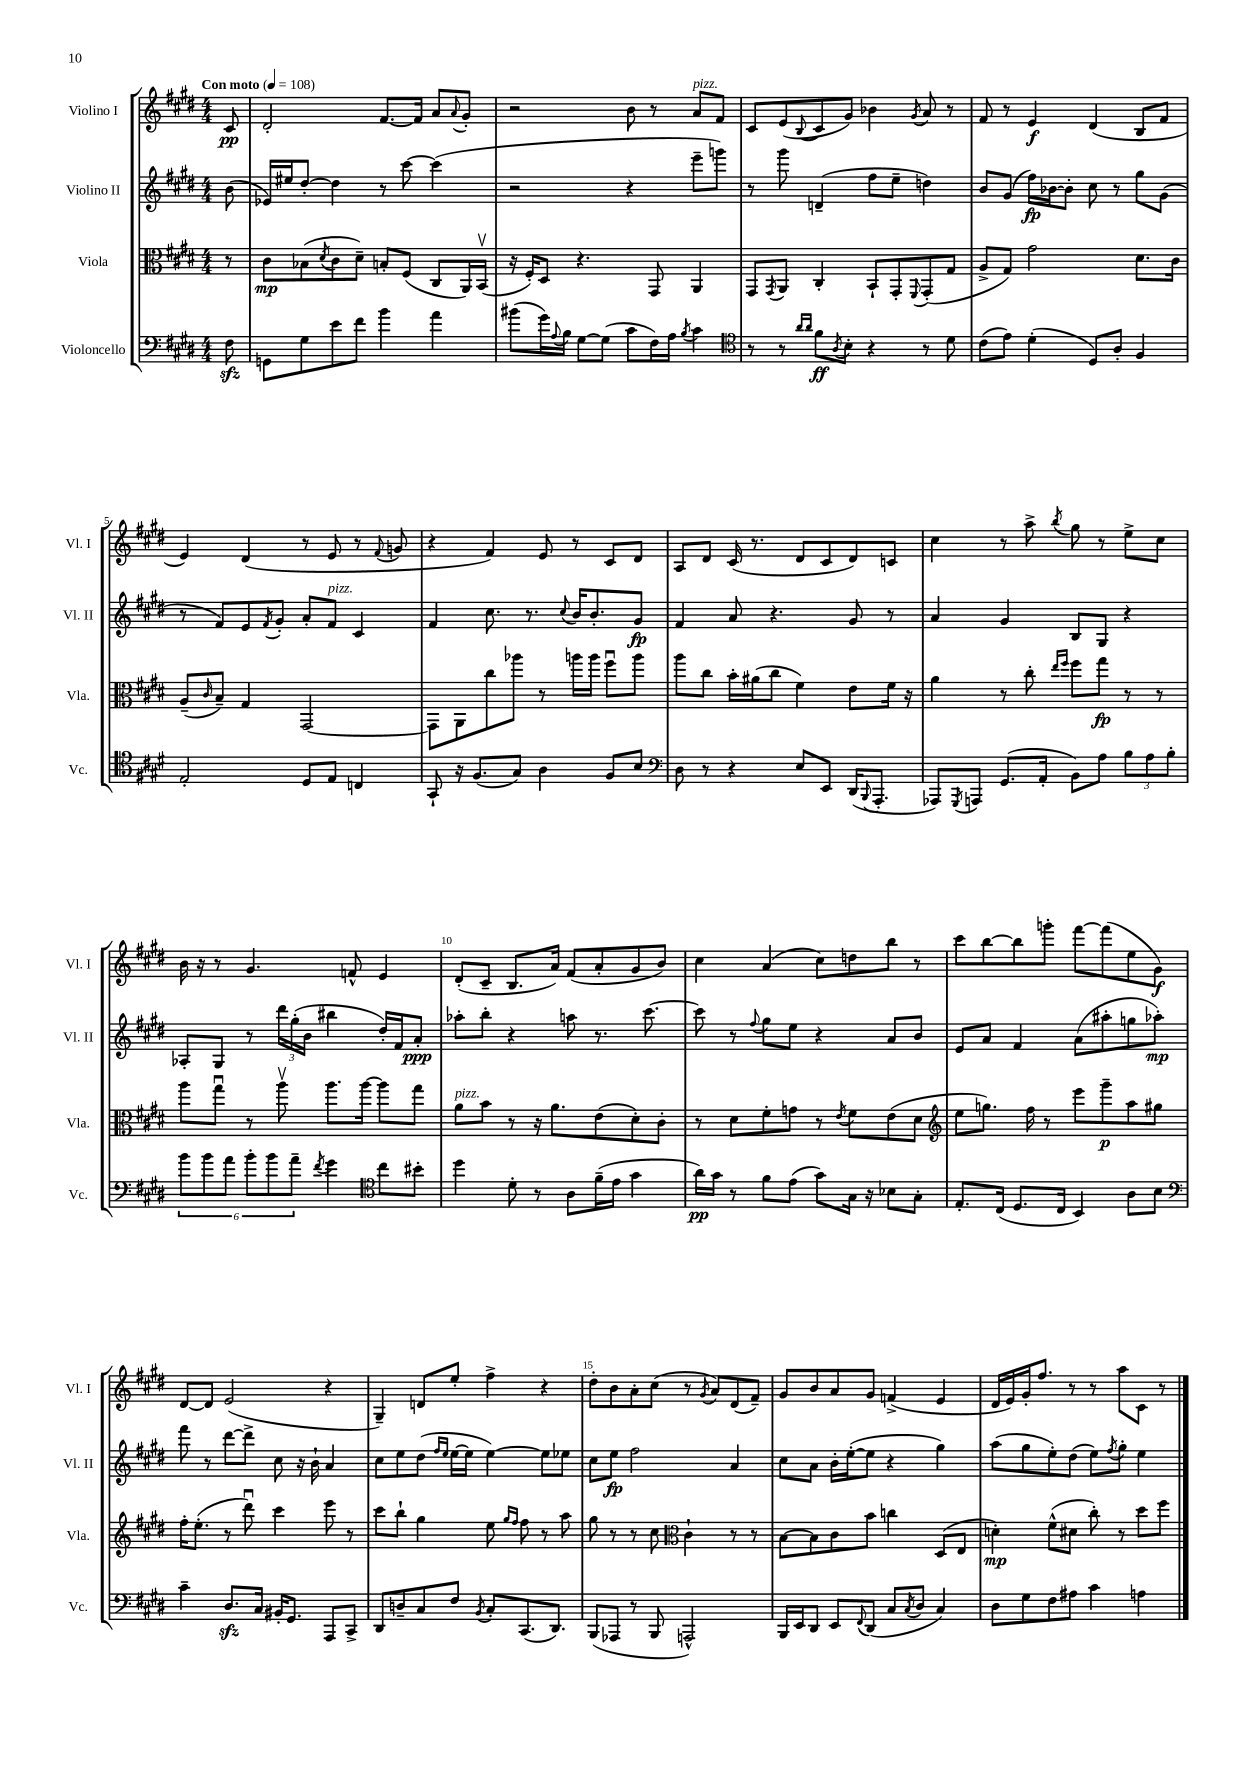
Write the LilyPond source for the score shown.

<<
\new StaffGroup <<
\new Staff = "s0" \with { instrumentName = "Violino I" shortInstrumentName = "Vl. I" } {
    \clef treble \key e \major \numericTimeSignature \time 4/4 \partial 8 \tempo "Con moto" 4 = 108
    cis'8\pp |
    dis'2-. fis'8.~ fis'16 a'8 \appoggiatura { a'8 } gis'8-. |
    r2 b'8 r8 a'8^\markup { \italic "pizz." } fis'8 |
    cis'8 e'8( \appoggiatura { b8 } cis'8 gis'8) bes'4 \acciaccatura { gis'8 } a'8 r8 |
    fis'8 r8 e'4\f dis'4( b8 fis'8 |
    e'4) dis'4( r8 e'8 r8 \appoggiatura { fis'8 } g'8 |
    r4 fis'4) e'8 r8 cis'8 dis'8 |
    a8 dis'8 cis'16( r8. dis'8 cis'8 dis'8) c'8 |
    cis''4 r8 a''8-> \acciaccatura { b''8 } gis''8 r8 e''8-> cis''8 |
    b'16 r16 r8 gis'4. f'8-^ e'4 |
    dis'8-.( cis'8-- b8. a'16) fis'8( a'8-. gis'8 b'8) |
    cis''4 a'4( cis''8) d''8 b''8 r8 |
    cis'''8 b''8~ b''8 g'''8-. fis'''8~ fis'''8( e''8 gis'8\f) |
    dis'8~ dis'8 e'2( r4 |
    gis4--) d'8 e''8-. fis''4-> r4 |
    dis''8-. b'8 a'8-. cis''8( r8 \acciaccatura { gis'8 } a'8) dis'8( fis'8--) |
    gis'8 b'8 a'8 gis'8 f'4->( e'4 |
    dis'16 e'16) gis'16-. fis''8. r8 r8 a''8 cis'8 r8 \bar "|." |
}
\new Staff = "s1" \with { instrumentName = "Violino II" shortInstrumentName = "Vl. II" } {
    \clef treble \key e \major \numericTimeSignature \time 4/4 \partial 8
    b'8( |
    ees'16) eis''16 dis''8~-. dis''4 r8 cis'''8~ cis'''4( |
    r2 r4 e'''8-- g'''8) |
    r8 gis'''8 d'4--( fis''8 e''8-- d''4) |
    b'8 gis'8( fis''16\fp) bes'16~ bes'8-. cis''8 r8 gis''8 gis'8( |
    r8 fis'8) e'8 \acciaccatura { fis'8 } gis'8-. a'8-. fis'8^\markup { \italic "pizz." } cis'4 |
    fis'4 cis''8. r8. \appoggiatura { cis''8 } b'16 b'8.-. gis'8\fp |
    fis'4 a'8 r4. gis'8 r8 |
    a'4 gis'4 b8 gis8 r4 |
    aes8-. gis8 r8 \tuplet 3/2 { dis'''16 gis''16-.( b'16 } bis''4 dis''16-.) fis'16 a'8-.\ppp |
    aes''8-. b''8-. r4 a''8 r8. cis'''8.~ |
    cis'''8 r8 \appoggiatura { fis''8 } gis''8 e''8 r4 a'8 b'8 |
    e'8 a'8 fis'4 a'8( ais''8-. g''8 aes''8-.\mp) |
    fis'''8 r8 dis'''8~ dis'''8-> cis''8 r16 b'16-! a'4 |
    cis''8 e''8 dis''8( \grace { fis''16 e''16 } e''16~ e''16 e''4~) e''8 ees''8 |
    cis''8 e''8\fp fis''2 a'4 |
    cis''8 a'8 b'16-. e''16~-.( e''8 r4 gis''4) |
    a''8( gis''8 e''8-.) dis''8( e''8) \acciaccatura { fis''8 } gis''8-. e''4 \bar "|." |
}
\new Staff = "s2" \with { instrumentName = "Viola" shortInstrumentName = "Vla." } {
    \clef alto \key e \major \numericTimeSignature \time 4/4 \partial 8
    r8 |
    cis'8\mp bes8( \acciaccatura { dis'8 } cis'8 dis'8--) b8-. fis8( cis8 a,16) b,16\upbow( |
    r16 fis16-.) dis8 r4. gis,8 a,4 |
    gis,8 \acciaccatura { gis,8 } a,8 cis4-. b,8-! gis,8-. \appoggiatura { fis,8 } gis,8-.( gis8 |
    a8-> gis8) gis'2 dis'8. cis'16 |
    a8--( \grace { cis'16 } b8--) gis4 gis,2~ |
    gis,8 a,8 cis''8 aes''8 r8 a''16 a''16 fis''8\downbow a''8 |
    a''8 cis''8 b'16-. ais'16( cis''8 fis'4) e'8 fis'16 r16 |
    a'4 r8 cis''8-. \grace { e''16 fis''16 } fis''8 gis''8\fp r8 r8 |
    a''8 gis''8\downbow r8 a''8\upbow a''8. a''16~ a''8 gis''8 |
    a'8^\markup { \italic "pizz." } b'8 r8 r16 a'8. e'8( dis'8-.) cis'8-. |
    r8 dis'8 fis'8-. g'8 r8 \acciaccatura { e'8 } fis'8 e'8( dis'8 |
    \clef treble e''8 g''8.) fis''16 r8 e'''8 gis'''8--\p a''8 gis''8 |
    fis''16-. e''8.-.( r8 dis'''8\downbow) cis'''4 e'''8 r8 |
    cis'''8 b''8-! gis''4 e''8 \grace { gis''16 fis''16 } fis''8 r8 a''8 |
    gis''8 r8 r8 cis''8 \clef alto cis'4-! r8 r8 |
    b8~ b8 cis'8 b'8 c''4 dis8( e8 |
    d'4-.\mp) fis'8-^( dis'8 cis''8-.) r8 dis''8 fis''8 \bar "|." |
}
\new Staff = "s3" \with { instrumentName = "Violoncello" shortInstrumentName = "Vc." } {
    \clef bass \key e \major \numericTimeSignature \time 4/4 \partial 8
    fis8\sfz |
    g,8 gis8 e'8 fis'8 b'4 a'4 |
    bis'8( gis'16) \appoggiatura { a8 } b16 gis8~ gis8( cis'8 fis16) a16 \acciaccatura { b8 } cis'4 |
    \clef tenor r8 r8 \grace { a'16 a'16 } fis'8\ff \acciaccatura { a8 } b8-. r4 r8 dis'8 |
    cis'8( e'8) dis'4-.( dis8) a8-. fis4 |
    e2-. dis8 e8 c4 |
    gis,8-! r16 fis8.( gis8) a4 fis8 b8 |
    \clef bass dis8 r8 r4 e8 e,8 dis,16( \appoggiatura { b,,8 } a,,8.-. |
    aes,,8) \acciaccatura { gis,,8 } a,,8 gis,8.( a,16-. b,8) a8 \tuplet 3/2 { b8 a8 b8-. } |
    \tuplet 6/4 { b'8 b'8 a'8 b'8-. b'8 a'8-- } \acciaccatura { fis'8 } gis'4 \clef tenor cis''8 bis'8-. |
    dis''4 dis'8-. r8 a8 fis'16--( e'16 gis'4 |
    a'16\pp) gis'16 r8 fis'8 e'8( gis'8) gis16 r16 bes8 gis8-. |
    e8.-. cis16( dis8. cis16 b,4) a8 b8 |
    \clef bass cis'4-- dis8.\sfz cis16 bis,16-. gis,8. a,,8 cis,8-> |
    dis,8 d8-- cis8 fis8 \acciaccatura { b,8 } cis8-. cis,8.( dis,8.) |
    b,,8( aes,,8 r8 b,,8 a,,2-^) |
    b,,16 e,16 dis,8 e,8 \appoggiatura { fis,8 } dis,8( cis8 \acciaccatura { cis8 } dis8 cis4) |
    dis8 gis8 fis8 ais8 cis'4 a4 \bar "|." |
}
>>
>>
\layout { \context { \Score \override BarNumber.break-visibility = ##(#f #t #t) barNumberVisibility = #(every-nth-bar-number-visible 5) } }
